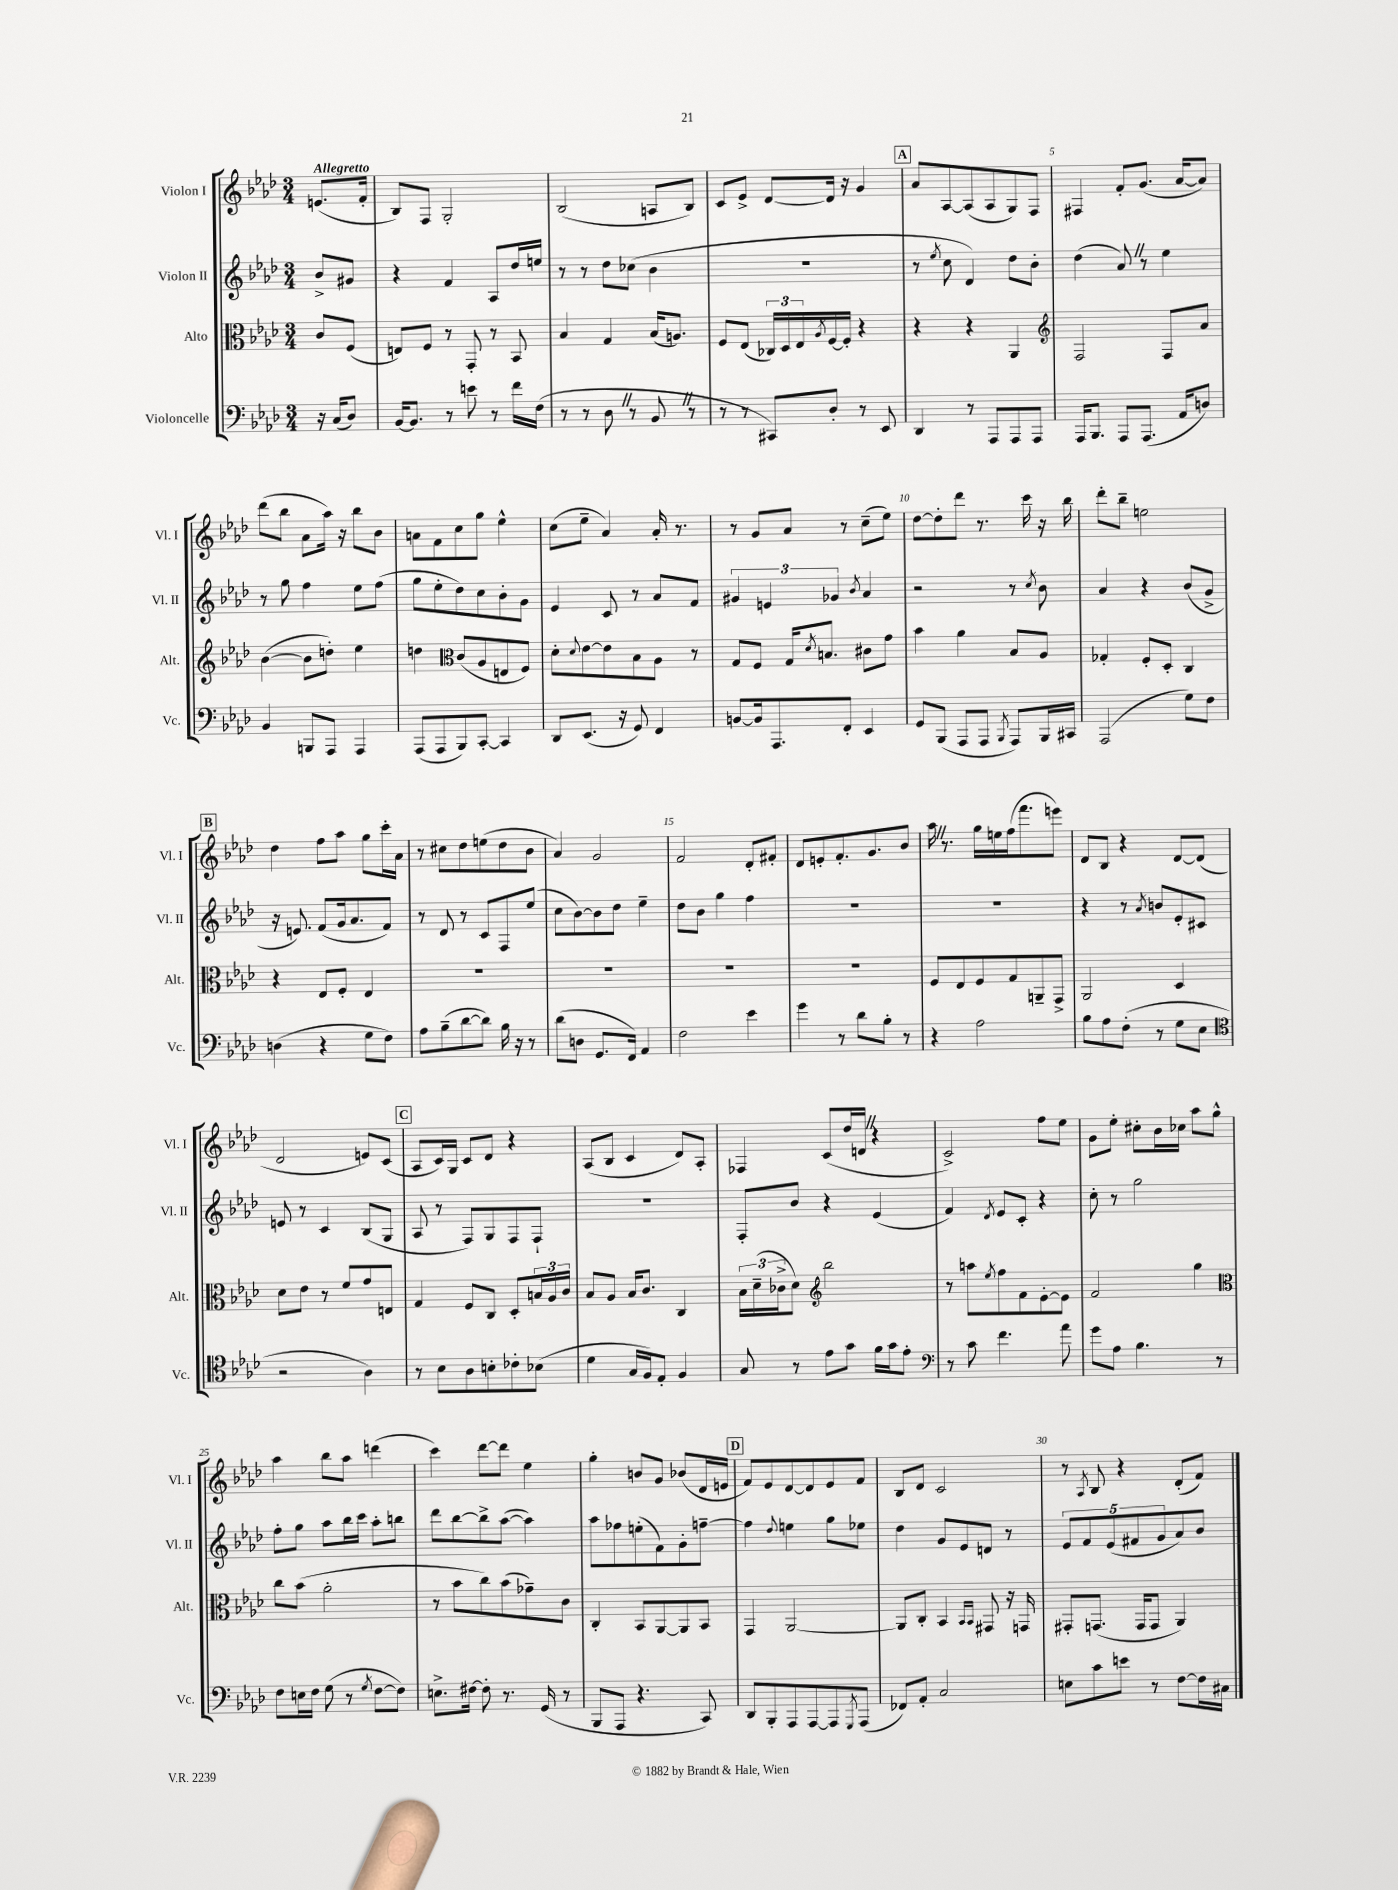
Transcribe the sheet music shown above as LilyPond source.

<<
\new StaffGroup <<
\new Staff = "s0" \with { instrumentName = "Violon I" shortInstrumentName = "Vl. I" } {
    \clef treble \key aes \major \numericTimeSignature \time 3/4 \partial 4 \tempo "Allegretto"
    e'8.( f'16-. |
    bes8) f8 g2-. |
    bes2( a8 bes8) |
    c'8 ees'8-> des'8~ des'16 r16 g'4 |
    \mark \markup { \box "A" } aes'8 aes8~ aes8( aes8 g8) f8 |
    fis4 f'8-. g'8.( aes'16~ aes'8) |
    des'''8( bes''8 aes'8 aes''16) r16 bes''8 bes'8 |
    a'8 f'8 c''8 g''8 ees''4-^ |
    c''8( ees''8-- aes'4) aes'16-. r8. |
    r8 g'8 aes'8 r8 c''8--( ees''8) |
    des''8~ des''8-. des'''8 r8. c'''16 r16 bes''16 |
    des'''8-. bes''8-- e''2 |
    \mark \markup { \box "B" } des''4 f''8 aes''8 g''8 c'''16-. aes'16 |
    r8 cis''8 des''8 e''8( des''8 bes'8 |
    aes'4) g'2 |
    f'2 des'8-. fis'8-. |
    des'8 e'8-. f'8.-. g'8. bes'8 |
    aes''16 \once \override BreathingSign.text = \markup { \musicglyph "scripts.caesura.straight" } \breathe r8. g''16 e''16 f''16( f'''8. e'''8) |
    des'8 bes8 r4 des'8~ des'8( |
    des'2 e'8) c'8( |
    \mark \markup { \box "C" } aes8 c'16) g16 c'8 des'8 r4 |
    aes8( bes8 c'4 des'8) aes8-. |
    fes4 c'8( des''16 d'16 \once \override BreathingSign.text = \markup { \musicglyph "scripts.caesura.straight" } \breathe r4 |
    c'2->) f''8 ees''8 |
    g'8 ees''8-. cis''8-. bes'16 ces''16 aes''8 g''8-^ |
    aes''4 bes''8 aes''8 d'''4( |
    c'''4) des'''8~ des'''8 ees''4 |
    g''4-. b'8 g'8 bes'8( des'16 e'16 |
    \mark \markup { \box "D" } f'8) ees'8 des'8~ des'8 ees'8 f'8 |
    bes8 des'8 c'2 |
    r8 \acciaccatura { aes8 } bes8 r4 des'8-.( f'8) \bar "|." |
}
\new Staff = "s1" \with { instrumentName = "Violon II" shortInstrumentName = "Vl. II" } {
    \clef treble \key aes \major \numericTimeSignature \time 3/4 \partial 4
    bes'8-> gis'8 |
    r4 f'4 aes8 des''16 e''16 |
    r8 r8 des''8 ces''8( bes'4 |
    R2. |
    \mark \markup { \box "A" } r8 \acciaccatura { ees''8 } c''8 des'4) des''8 bes'8-. |
    des''4( aes'8) \once \override BreathingSign.text = \markup { \musicglyph "scripts.caesura.straight" } \breathe r8 ees''4 |
    r8 g''8 f''4 ees''8 f''8( |
    g''8 ees''8-. des''8) c''8 bes'8-. g'8 |
    ees'4 c'8 r8 aes'8 f'8 |
    \tuplet 3/2 { gis'4 e'4 ges'4 } \acciaccatura { bes'8 } aes'4 |
    r2 r8 \acciaccatura { c''8 } bes'8 |
    aes'4 r4 bes'8( g'8-> |
    \mark \markup { \box "B" } r16 e'8.) f'8( g'16 aes'8. f'8) |
    r8 des'8 r8 c'8 f8 ees''8( |
    c''8 bes'8~) bes'8 des''8 ees''4-- |
    des''8 bes'8 g''4 f''4 |
    R2. |
    R2. |
    r4 r8 \acciaccatura { aes'8 } b'8 ees'8-. cis'8 |
    e'8 r8 c'4 bes8( g8 |
    \mark \markup { \box "C" } aes8 r8 f8) g8 f8 f8-! |
    R2. |
    f8-. bes'8 r4 ees'4( |
    f'4) \acciaccatura { des'8 } ees'8 c'8-. r4 |
    c''8-. r8 g''2 |
    f''8-. g''8 aes''8 bes''16 c'''16 aes''8-. b''8 |
    des'''8 bes''8~ bes''8-> aes''8~( aes''4) |
    aes''8 fes''8 e''8-.( f'8) g'8-. f''8~-- |
    \mark \markup { \box "D" } f''4 \appoggiatura { des''8 } e''4 g''8 ees''8 |
    des''4 g'8 ees'8 d'8 r8 |
    \tuplet 5/4 { ees'8 f'8 ees'8( fis'8 g'8 } aes'8) bes'8 \bar "|." |
}
\new Staff = "s2" \with { instrumentName = "Alto" shortInstrumentName = "Alt." } {
    \clef alto \key aes \major \numericTimeSignature \time 3/4 \partial 4
    c'8 f8( |
    e8) f8 r8 g,8-. r8 bes,8 |
    bes4 g4 bes16( a8.) |
    f8 ees8( \tuplet 3/2 { ces16) des16 ees16 } \acciaccatura { aes8 } f16~ f16-. r4 |
    \mark \markup { \box "A" } r4 r4 aes,4 |
    \clef treble f2 f8 aes'8 |
    bes'4~( bes'8 d''8-.) ees''4 |
    d''4 \clef alto c'8( aes8 e8 f8) |
    des'8-. \appoggiatura { des'8 } ees'8~ ees'8 bes8 aes8 r8 |
    g8 f8 g16 \acciaccatura { des'8 } b8. cis'8 g'8 |
    bes'4 aes'4 bes8 aes8 |
    ges4-. f8-. des8-. c4 |
    \mark \markup { \box "B" } r4 ees8 f8-. ees4 |
    R2. |
    R2. |
    R2. |
    R2. |
    f8 ees8 f8 g8 a,8-- g,8-> |
    aes,2 des4 |
    des'8 ees'8 r8 f'8 g'8 e8 |
    \mark \markup { \box "C" } g4 f8 c8 des8-. \tuplet 3/2 { b16 aes16 c'16 } |
    bes8 aes8 bes16 c'8. c4 |
    \tuplet 3/2 { bes16 des'16--( ces'16-> } des'8) \clef treble bes''2 |
    r8 a''8 \acciaccatura { ees''8 } f''8 f'8 ees'8~-. ees'8 |
    f'2 g''4 |
    \clef alto c''8 bes'8( aes'2-. |
    r8 bes'8 c''8) bes'8( ges'8--) c'8 |
    c4-. bes,8 aes,8~ aes,8 bes,8 |
    \mark \markup { \box "D" } g,4 aes,2~ |
    aes,8 c8-. bes,4 \grace { bes,16 bes,16 } gis,8 r16 g,16 |
    gis,8-. g,8.( g,16 g,8 aes,4) \bar "|." |
}
\new Staff = "s3" \with { instrumentName = "Violoncelle" shortInstrumentName = "Vc." } {
    \clef bass \key aes \major \numericTimeSignature \time 3/4 \partial 4
    r16 c16( des8) |
    bes,16~ bes,8. r8 e'8 r8 f'16 f16( |
    r8 r8 des8 \once \override BreathingSign.text = \markup { \musicglyph "scripts.caesura.straight" } \breathe r8 bes,8 \once \override BreathingSign.text = \markup { \musicglyph "scripts.caesura.straight" } \breathe r8 |
    r8 r8 cis,8) des8-. r8 ees,8 |
    \mark \markup { \box "A" } des,4 r8 aes,,8 aes,,8 aes,,8 |
    aes,,16 bes,,8. aes,,8 aes,,8.( aes,16 d8) |
    bes,4 b,,8 aes,,8 aes,,4 |
    aes,,8( aes,,8 bes,,8) c,8~-. c,4 |
    des,8 ees,8.( r16 g,8) f,4 |
    b,8~ b,16 aes,,8. f,8-. ees,4 |
    g,8 bes,,8( aes,,8 aes,,8 \acciaccatura { bes,,8 } aes,,8) bes,,16 cis,16 |
    aes,,2( g8) f8 |
    \mark \markup { \box "B" } d4( r4 g8 f8) |
    aes8 bes8--( des'8~ des'8) bes16 r16 r8 |
    des'8( d8 g,8. f,16) aes,4 |
    f2 ees'4 |
    g'4 r8 des'8 bes8-. r8 |
    r4 aes2 |
    bes8 aes8 f8-.( r8 g8 ees8 |
    \clef tenor r2 aes4) |
    \mark \markup { \box "C" } r8 bes8 aes8 b8-. ces'8-. bes8( |
    des'4 g16 f16) ees8-. f4 |
    g8 r8 ees'8 g'8 f'16 g'16 ees'8-. |
    \clef bass r8 c'8 f'4. aes'8 |
    g'8 aes8 bes4. r8 |
    f8 e16 f16 g8( r8 \acciaccatura { g8 } f8~ f8) |
    e8.-> fis16~ fis8-. r8. g,16( r8 |
    bes,,8 aes,,8 r4. c,8) |
    \mark \markup { \box "D" } des,8 bes,,8-. aes,,8 aes,,8~ aes,,8 \acciaccatura { g,,8 } aes,,8( |
    fes,8) aes,8-. c2 |
    e8 c'8 e'8 r8 f8~ f16 cis16 \bar "|." |
}
>>
>>
\layout { \context { \Score \override BarNumber.break-visibility = ##(#f #t #t) barNumberVisibility = #(every-nth-bar-number-visible 5) } }
